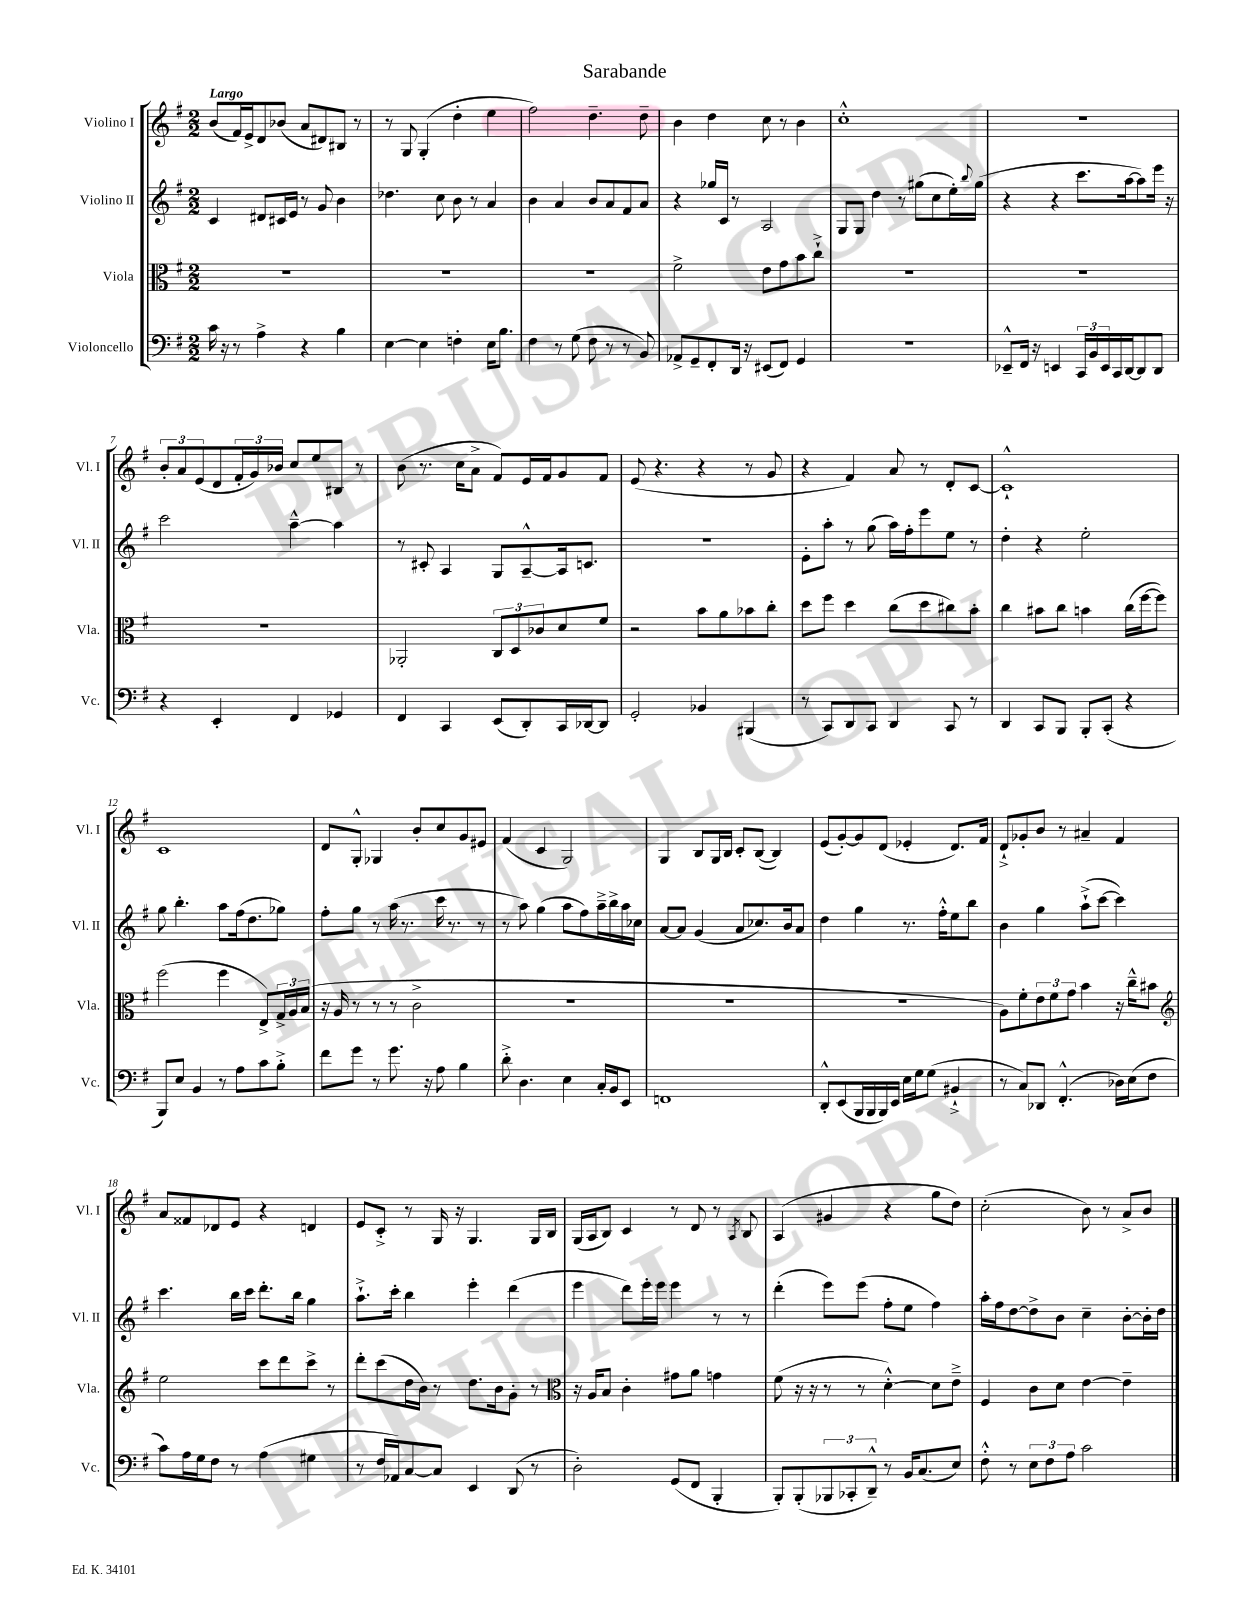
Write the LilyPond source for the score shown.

\header { title = "Sarabande" }
<<
\new StaffGroup <<
\new Staff = "s0" \with { instrumentName = "Violino I" shortInstrumentName = "Vl. I" } {
    \clef treble \key g \major \numericTimeSignature \time 2/2 \tempo "Largo"
    b'8( fis'16) e'16-> d'8 bes'8( a'8 dis'8) bis8 r8 |
    r8 g8 g4-.( d''4-. e''4 |
    fis''2) d''4.-- d''8-- |
    b'4 d''4 c''8 r8 b'4 |
    c''1-.-^ |
    r1 |
    \tuplet 3/2 { b'8-. a'8 e'8( } d'8 \tuplet 3/2 { fis'16-. g'16) bes'16 } c''8 e''8 bis8 r8 |
    b'8( r8. c''16 a'8-> fis'8) e'16 fis'16 g'8 fis'8 |
    e'8( r4. r4 r8 g'8 |
    r4 fis'4) a'8 r8 d'8-. c'8~ |
    c'1-!-^ |
    c'1 |
    d'8 g8-.-^ ges4 b'8-. c''8 g'8 eis'8 |
    fis'4( c'4 g2) |
    g4 b8 g16 b16 c'8-. b8~( b4) |
    e'8( g'8~-.) g'8 d'8( ees'4-. d'8.) fis'16 |
    d'8-!-> ges'8-. b'8 r8 ais'4-- fis'4 |
    a'8 fisis'8 des'8 e'8 r4 d'4 |
    e'8 c'8-.-> r8 g16 r16 g4. g16 b16 |
    g16( a16 b8) c'4 r8 d'8 r8 \acciaccatura { a8 } b8 |
    a4( gis'4 r4 g''8 d''8) |
    c''2-.( b'8) r8 a'8-> b'8 \bar "|." |
}
\new Staff = "s1" \with { instrumentName = "Violino II" shortInstrumentName = "Vl. II" } {
    \clef treble \key g \major \numericTimeSignature \time 2/2
    c'4 dis'8 cis'16 e'16 r8 g'8 b'4 |
    des''4. c''8 b'8 r8 a'4 |
    b'4 a'4 b'8 a'8 fis'8 a'8 |
    r4 ges''16 c'16 r8 a2 |
    g8 g8 d''4 r8 gis''8( c''8 e''16-.) \appoggiatura { b''8 } gis''16( |
    r4 r4 c'''8. a''16~ a''8) e'''16 r16 |
    c'''2 a''4~---^ a''4 |
    r8 cis'8-. a4 g8 a8~---^ a16 c'8. |
    R1 |
    e'8-. a''8-. r8 g''8( a''16) fis''16-. e'''8 e''8 r8 |
    d''4-. r4 e''2-. |
    g''8 b''4.-. a''8 fis''16( d''8. ges''8) |
    fis''8-. g''8 r8 a''16( r8. c'''16 r8. r8 |
    r8 a''8) g''4( a''8 fis''8) a''16---> b''16-> a''16 ces''16 |
    a'8~ a'8 g'4( a'8 ces''8.) b'16 a'8 |
    d''4 g''4 r8. fis''16-.-^ e''8 b''8 |
    b'4 g''4 a''8-!->( c'''8~ c'''4) |
    c'''4. b''16 c'''16 d'''8.-. b''16 g''4 |
    a''8.-!-> c'''16-. b''4 e'''4-. d'''4( |
    e'''4 d'''8) e'''16-. e'''16 e'''4 r8 r8 |
    d'''4-.( e'''8) e'''8( fis''8-. e''8 fis''4) |
    a''16-. fis''16 d''8~ d''8-> b'8 c''4-- b'8~-. b'16-. d''16 \bar "|." |
}
\new Staff = "s2" \with { instrumentName = "Viola" shortInstrumentName = "Vla." } {
    \clef alto \key g \major \numericTimeSignature \time 2/2
    R1 |
    R1 |
    R1 |
    fis'2-> e'8 g'8 b'8 c''8-!-> |
    R1 |
    R1 |
    R1 |
    aes,2-. \tuplet 3/2 { c8 d8 ces'8 } d'8 fis'8 |
    r2 b'8 a'8 bes'8 c''8-. |
    d''8 fis''8 d''4 c''8( d''8 cis''8) b'8-. |
    c''4 bis'8 c''8 b'4 c''16( fis''16~ fis''8) |
    fis''2( fis''4 e8->) \tuplet 3/2 { g16-> a16 b16( } |
    r16 a16 r8 r8 r8 c'2-> |
    r1 |
    r1 |
    R1 |
    a8) fis'8-. \tuplet 3/2 { e'8 fis'8 g'8 } b'4 r16 c''16---^ bis'8 |
    \clef treble e''2 c'''8 d'''8 c'''8-> r8 |
    d'''8-. c'''8( d''16 b'16) r8 d''8. b'16 g'8-. r8 |
    \clef alto r16 a16 b8 c'4-. gis'8 a'8 g'4 |
    fis'8( r16 r16 r8 r8 d'4~-.-^) d'8 e'8---> |
    fis4 c'8 d'8 e'4~ e'4-- \bar "|." |
}
\new Staff = "s3" \with { instrumentName = "Violoncello" shortInstrumentName = "Vc." } {
    \clef bass \key g \major \numericTimeSignature \time 2/2
    c'16 r16 r8 a4-> r4 b4 |
    e4~ e4 f4-. e16 b8. |
    fis4 r8 g8( fis8 r8 r8 b,8) |
    aes,8-> g,8-- fis,8-. d,16 r16 eis,8( fis,8) g,4 |
    R1 |
    ees,8---^ fis,16 r16 e,4 \tuplet 3/2 { c,16 b,16 e,16 } c,16 d,16~ d,8 d,8 |
    r4 e,4-. fis,4 ges,4 |
    fis,4 c,4 e,8( d,8-.) c,16 des,16~ des,8 |
    g,2-. bes,4 bis,,4( |
    r8 c,8) d,8 c,8 d,4 c,8 r8 |
    d,4 c,8 b,,8 b,,8-. c,8-.( r4 |
    b,,8) e8 b,4 r8 a8 c'8 b8-.-> |
    fis'8 g'8 r8 g'8. r16 a8 b4 |
    d'8-.-> d4. e4 c16-. b,16 e,8 |
    f,1 |
    d,8-.-^ e,8( b,,16 b,,16 b,,16) e,16 e16 g16 g8( bis,4-!-> |
    r8 c8) des,8 fis,4.-.-^( des16) e16( fis8 |
    c'8) a16 g16 fis8 r8 a4( gis4 |
    r8 fis16 aes,16) c8~ c8 e,4 d,8( r8 |
    d2-.) g,8( fis,8 b,,4-. |
    b,,8-.) b,,8-.( \tuplet 3/2 { bes,,8 ces,8-. d,8---^) } r8 b,16 c8.( e8) |
    fis8-.-^ r8 \tuplet 3/2 { e8 fis8 a8 } c'2 \bar "|." |
}
>>
>>
